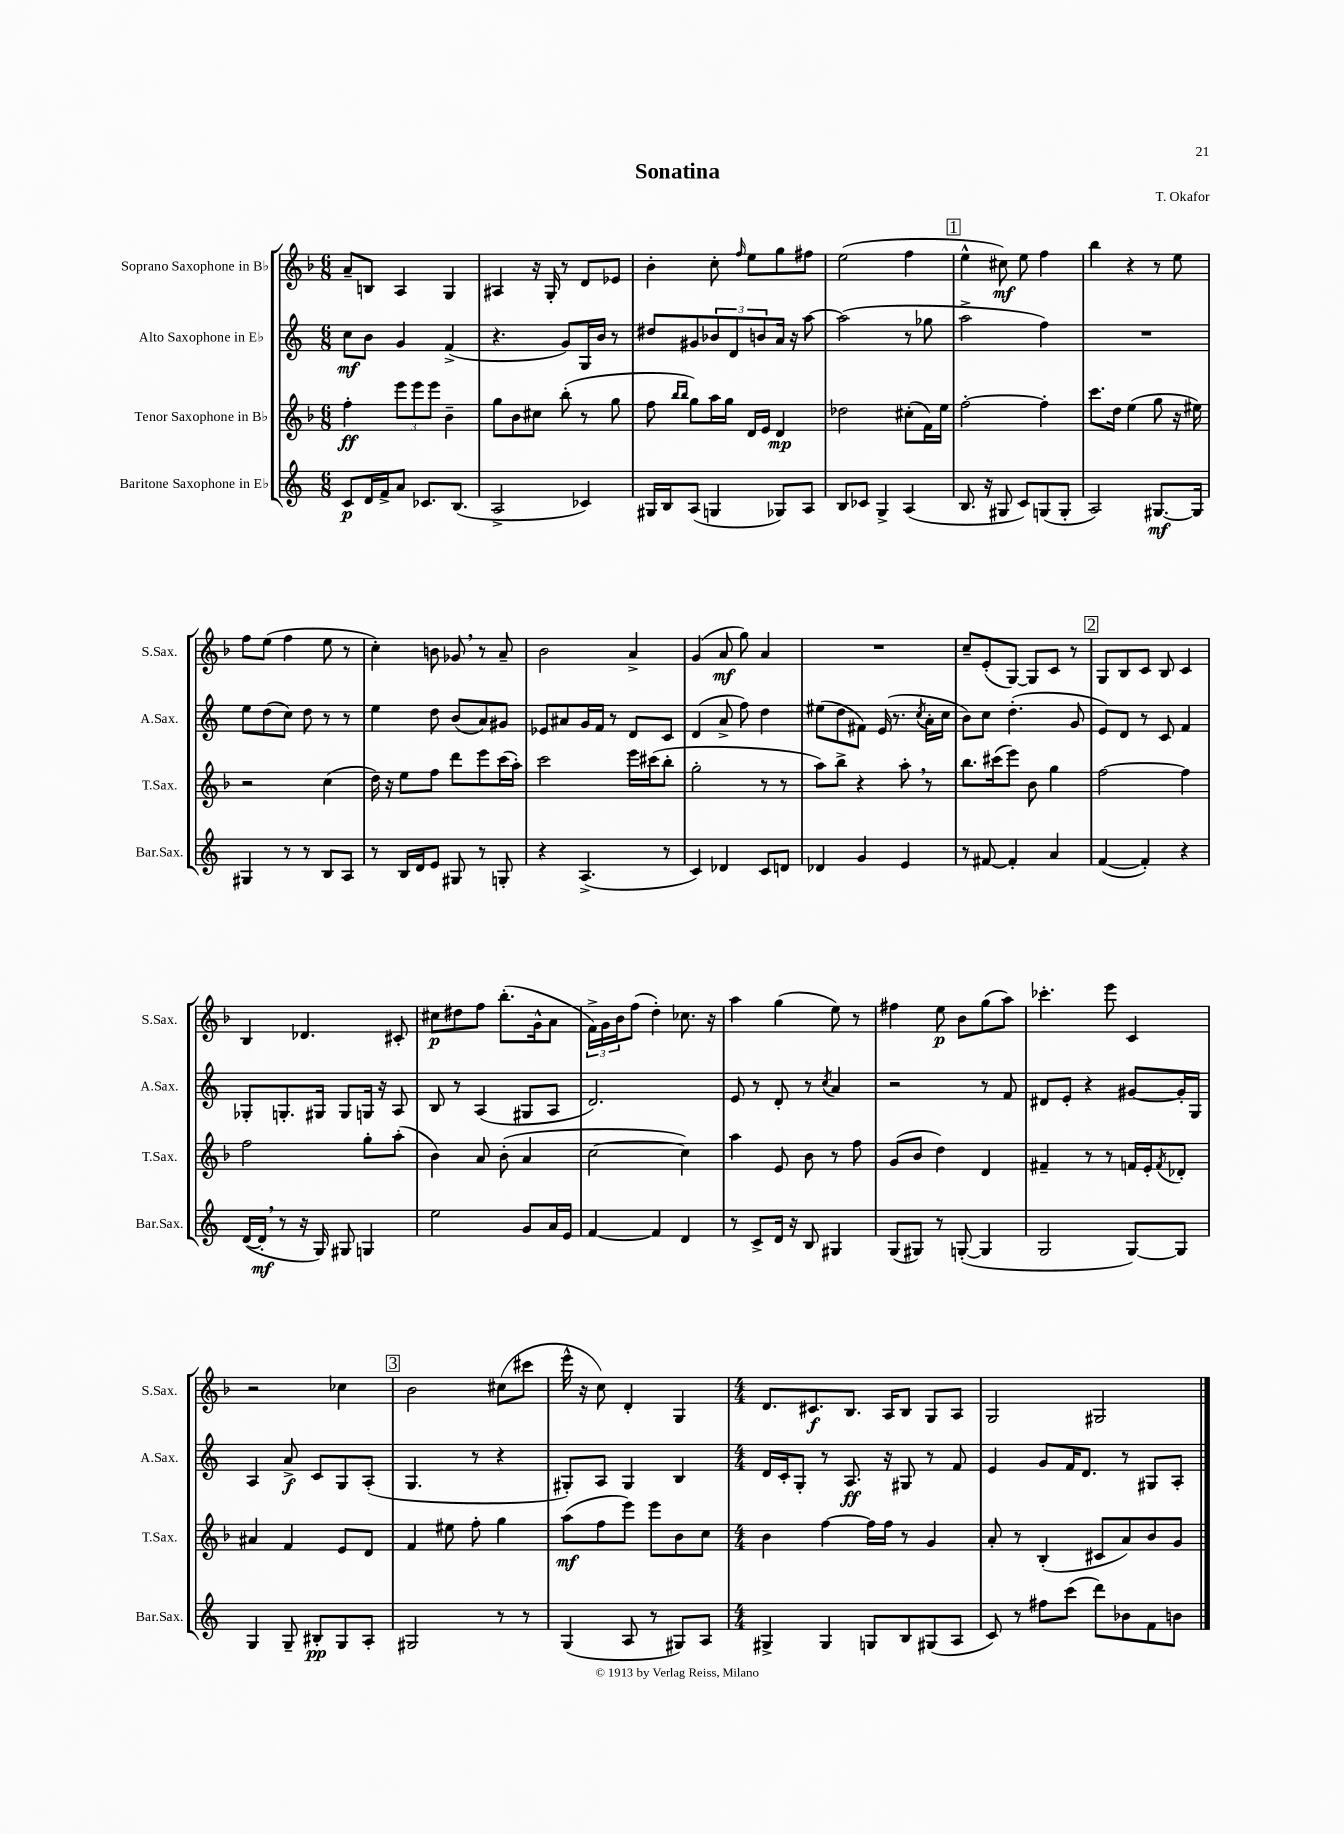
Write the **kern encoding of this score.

**kern	**kern	**kern	**kern
*staff4	*staff3	*staff2	*staff1
*clefG2	*clefG2	*clefG2	*clefG2
*k[]	*k[b-]	*k[]	*k[b-]
*M6/8	*M6/8	*M6/8	*M6/8
8c	4ff'	8cc	8a~
16d	.	8b	8B
16f^	.	.	.
8a	12eee	4g	4A
.	12eee	.	.
8.c-	.	.	.
.	12eee	.	.
.	4b-~	(4f^	4G
(8.B	.	.	.
=	=	=	=
2A^	8gg	4.r	4A#
.	8b-	.	.
.	8cc#	.	16r
.	.	.	16G'
.	(8bb-'	8g)	8r
4c-)	8r	16G	8d
.	.	16b	.
.	8gg	8r	8e-
=	=	=	=
16G#	8ff	8dd#	4b-'
16B	.	.	.
.	16qqbb-	.	.
.	16qqbb-	.	.
(8A	8gg)	8g#	.
4G	16aa	12b-	8cc'
.	16gg	.	.
.	.	12d	.
.	.	.	16qqff
.	16d	.	8ee
.	.	12b	.
.	16e	.	.
8G-)	4d	16a	8gg
.	.	16r	.
8A	.	[8aa	8ff#
=	=	=	=
8B	2dd-	(2aa]	(2ee
8c-	.	.	.
4G^	.	.	.
(4A	(8cc#'	8r	4ff
.	16f)	8gg-	.
.	16ee	.	.
=	=	=	=
8.B	[2ff'	2aa^	4ee^^
16r	.	.	.
8G#	.	.	8cc#)
8c)	.	.	8ee
(8G	4ff']	4ff)	4ff
8G'	.	.	.
=	=	=	=
2A)	8.ccc	2.r	4bb-
.	16dd	.	.
.	(4ee	.	4r
[8.G#	8gg	.	8r
.	16r	.	8ee
16G#]	16ee#)	.	.
=	=	=	=
4G#	2r	8ee	8ff
.	.	(8dd	(8ee
8r	.	8cc)	4ff
8r	.	8dd	.
8B	(4cc	8r	8ee
8A	.	8r	8r
=	=	=	=
8r	16dd)	4ee	4cc')
.	16r	.	.
16B	8ee	.	.
16d	.	.	.
8e	8ff	8dd	8b
8G#	8ddd	(8b	8g-
8r	8eee	8a)	8r
8G'	(16ccc	8g#	8a~
.	16aa')	.	.
=	=	=	=
4r	2ccc	8e-	2b-
.	.	8a#	.
(4.A^	.	16g	.
.	.	16f	.
.	.	8r	.
.	16eee	8d	4a^
.	(16ccc#	.	.
8r	8bb-'	8c	.
=	=	=	=
4c)	2gg'	(4d	(4g
4d-	.	8a^	8a
.	.	8ff)	8gg)
8c	8r	4dd	4a
8d	8r	.	.
=	=	=	=
4d-	8aa)	(8ee#	2.r
.	8bb-^	8dd	.
4g	4r	8f#)	.
.	.	(16e	.
.	.	8.r	.
4e	8aa'	.	.
.	.	8qcc	.
.	8r	16a'	.
.	.	16cc	.
=	=	=	=
8r	8.bb-	8b)	8cc~
[8f#	.	8cc	(8e'
.	(16ccc#	.	.
4f#']	8eee)	(4.dd'	[8G)
.	8b-	.	8G]
4a	4gg	.	8c
.	.	8g	8r
=	=	=	=
([4f	[2ff	8e)	8G
.	.	8d	8B-
4f'])	.	8r	8c
.	.	8c	8B-
4r	4ff]	4f	4c
=	=	=	=
([16d	2ff	8G-'	4B-
16d']	.	.	.
8r	.	8.G'	.
16r	.	.	4.d-
16G)	.	16G#	.
8G#	.	8G#	.
4G	8gg'	16G	.
.	.	16r	.
.	(8aa'	8A	8c#'
=	=	=	=
2ee	4b-)	8B	8cc#
.	.	8r	8dd#
.	8a	(4A	8ff
.	(8b-'	.	(8.bb-'
8g	4a	8G#	.
.	.	.	16g^^
16a	.	8A	8a
16e	.	.	.
=	=	=	=
[4f	[2cc	2.d)	24f^)
.	.	.	24g
.	.	.	24b-
.	.	.	(8ff
4f]	.	.	4dd')
4d	4cc])	.	8.cc-
.	.	.	16r
=	=	=	=
8r	4aa	8e	4aa
8c^	.	8r	.
16d	8e	8d'	(4gg
16r	.	.	.
8B	8b-	8r	.
.	.	8qcc	.
4G#	8r	4a	8ee)
.	8ff	.	8r
=	=	=	=
(8G	(8g	2r	4ff#
8G#)	8b-	.	.
8r	4dd)	.	8ee
([8G'	.	.	8b-
4G]	4d	8r	(8gg
.	.	8f	8aa)
=	=	=	=
2G	4f#~	8d#	4.ccc-'
.	.	8e'	.
.	8r	4r	.
.	8r	.	8eee
[8G)	16f	[8g#	4c
.	16e'	.	.
.	8qf	.	.
8G]	8d-'	16g#']	.
.	.	16G	.
=	=	=	=
4G	4a#	4A	2r
8G~	4f	8a^	.
8B#'	.	8c	.
8G	8e	8G	4cc-
8A'	8d	(8A'	.
=	=	=	=
2G#	4f	4.G	2b-
.	8ee#	.	.
.	8ff'	8r	.
8r	4gg	4r	(8cc#
8r	.	.	8ccc#
=	=	=	=
(4G	(8aa	8G#')	16eee^^
.	.	.	16r
.	8ff	8A	8cc)
8A	8eee)	4G#	4d'
8r	8eee	.	.
8G#)	8b-	4B	4G
8A	8cc	.	.
=	=	=	=
*M4/4	*M4/4	*M4/4	*M4/4
4G#^	4b-	16d	8.d
.	.	16c'	.
.	.	8G'	.
.	.	.	8.c#
4G#	[4ff	8r	.
.	.	8.A	8.B-
8G	16ff]	.	.
.	16ff	16r	16A
8B	8r	8G#	8B-
(8G#	4g	8r	8G
8A	.	8f	8A
=	=	=	=
8c)	8a'	4e	2G
8r	8r	.	.
8ff#	(4B-'	8g	.
(8ccc	.	16f	.
.	.	8.d	.
8ddd)	8c#	.	2G#
8b-	8a)	8r	.
8f	8b-	8G#	.
8b	8g	8A'	.
==	==	==	==
*-	*-	*-	*-
